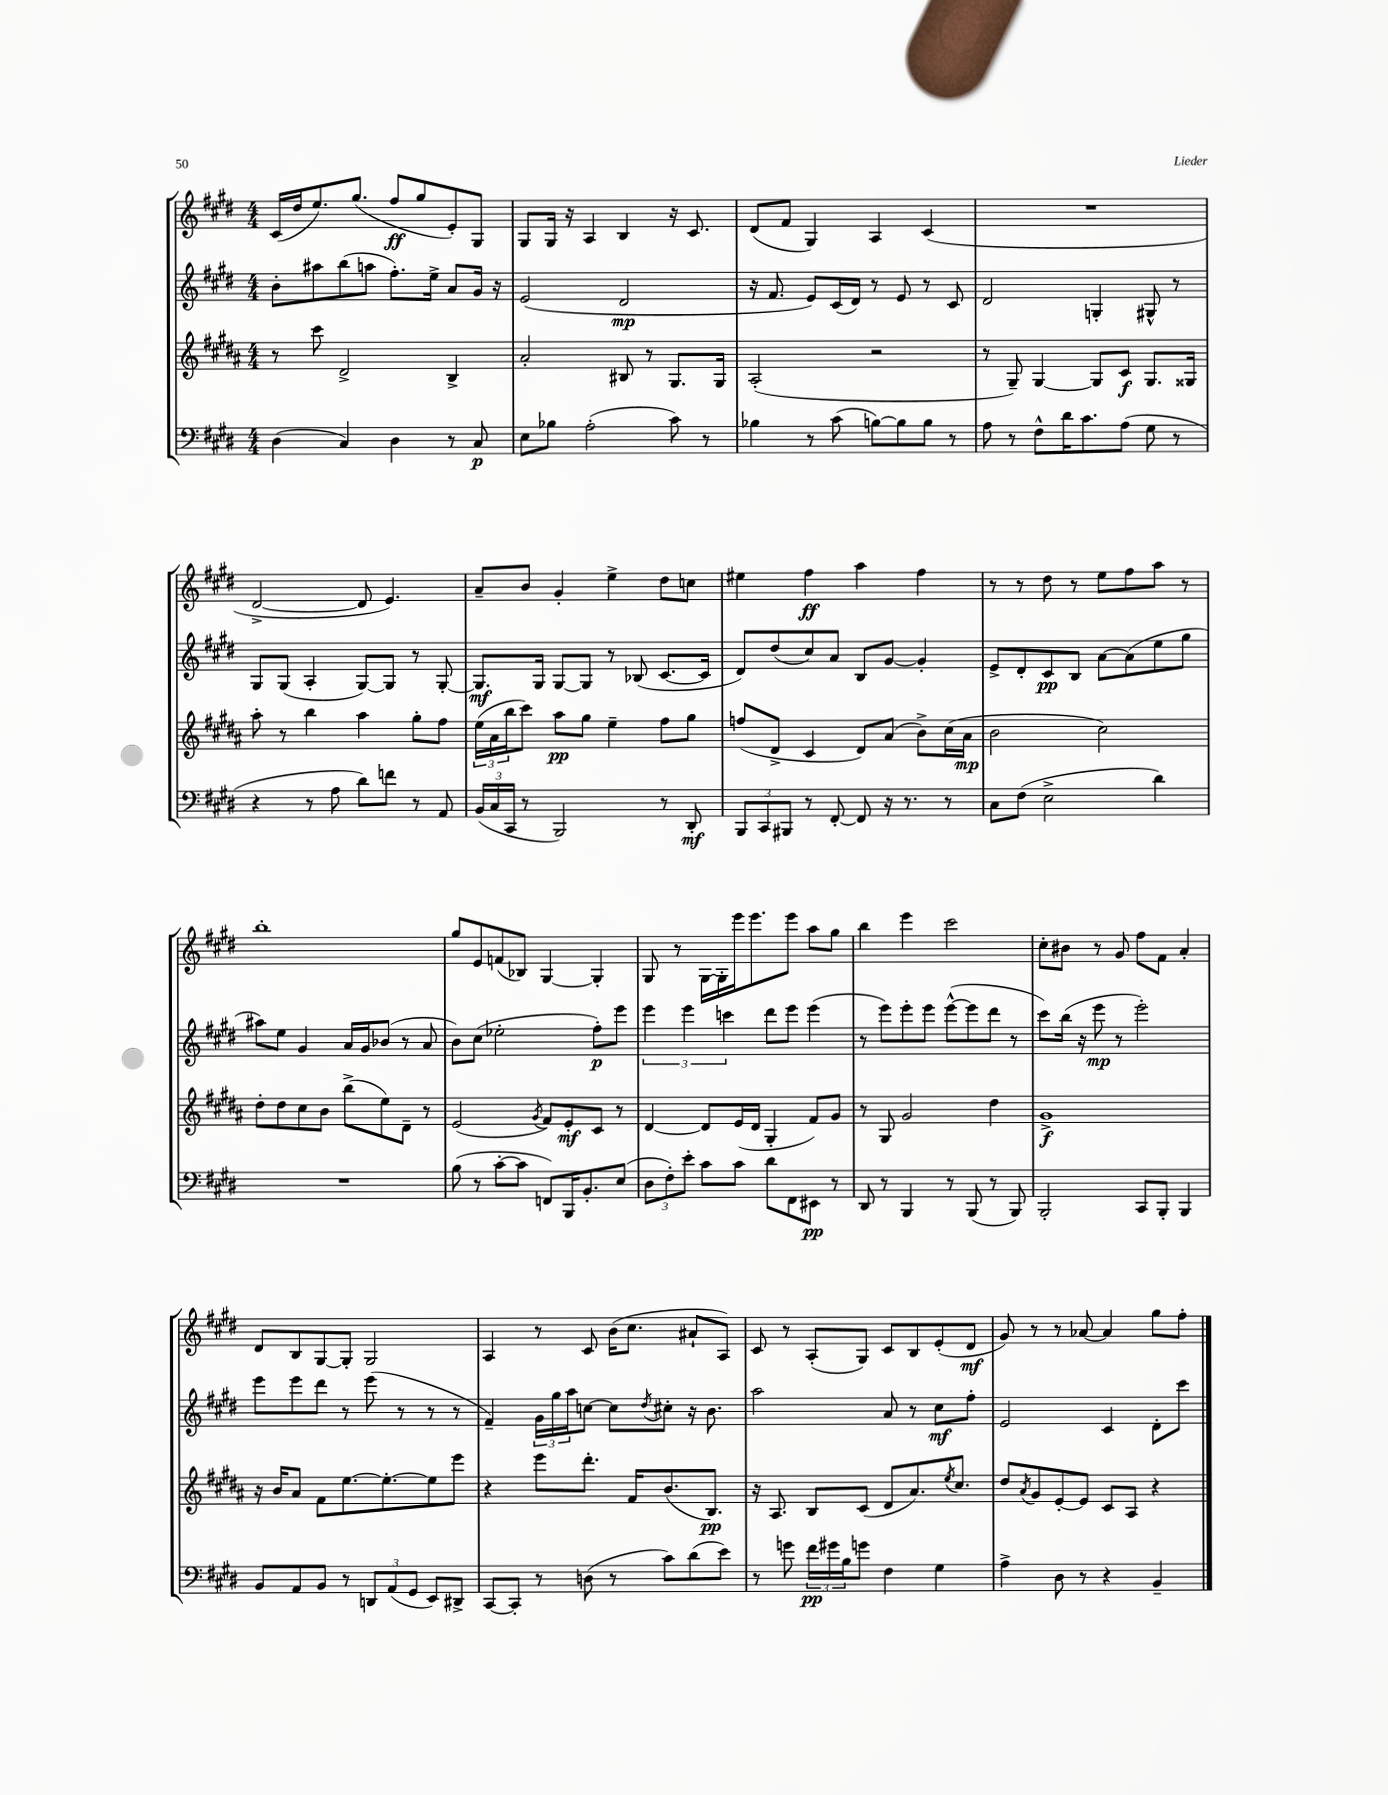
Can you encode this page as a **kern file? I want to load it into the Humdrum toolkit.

**kern	**kern	**kern	**kern
*staff4	*staff3	*staff2	*staff1
*clefF4	*clefG2	*clefG2	*clefG2
*k[f#c#g#d#]	*k[f#c#g#d#a#]	*k[f#c#g#d#]	*k[f#c#g#d#]
*M4/4	*M4/4	*M4/4	*M4/4
(4D#	8r	8b'	(16c#
.	.	.	16dd#
.	8ccc#	8aa#	8.ee)
4C#)	2d#^	(8bb	.
.	.	.	(8.gg#
.	.	8aa	.
4D#	.	8.ff#')	8ff#
.	.	.	8gg#
.	.	16ee^	.
8r	4B^	8a	8e')
8C#	.	16g#	8G#
.	.	16r	.
=	=	=	=
8E	2a#'	(2e	8G#
8B-	.	.	16G#
.	.	.	16r
(2A'	.	.	4A
.	8B#	2d#	4B
.	8r	.	.
8c#)	8.G#	.	16r
.	.	.	8.c#
8r	.	.	.
.	16G#	.	.
=	=	=	=
4B-	(2A#'	16r	(8d#
.	.	8.f#	.
.	.	.	8f#
8r	.	8e)	4G#)
(8c#	.	(16c#	.
.	.	16d#)	.
[8B)	2r	8r	4A
8B]	.	8e	.
8B	.	8r	(4c#
8r	.	8c#	.
=	=	=	=
8A	8r	2d#	1r
8r	8G#~)	.	.
8F#^^	[4G#	.	.
16d#	.	.	.
8.c#	.	.	.
.	8G#]	4G'	.
(8A	8c#	.	.
8G#	8.G#	8G#^^	.
8r	.	8r	.
.	16G##	.	.
=	=	=	=
4r	8aa#'	8G#	[2d#^
.	8r	(8G#	.
8r	4bb	4A'	.
8A	.	.	.
8d#)	4aa#	[8G#)	8d#]
8f	.	8G#]	4.e)
8r	8gg#'	8r	.
8AA	8ff#	[8G#'	.
=	=	=	=
(24BB	(24ee	8.G#]	8a~
24C#	24a#	.	.
24CC#	24bb	.	.
8r	8ccc#)	.	8b
.	.	16G#	.
2BBB)	8aa#	[8G#	4g#'
.	8gg#	8G#]	.
.	4ee~	8r	4ee^
.	.	(8B-	.
8r	8ff#	[8.c#	8dd#
8DD#'	8gg#	.	8cc
.	.	16c#]	.
=	=	=	=
12BBB	(8ff	8d#)	4ee#
12CC#	.	.	.
.	8d#^	(8dd#	.
12BBB#	.	.	.
8r	4c#	8cc#)	4ff#
[8FF#'	.	8a	.
8FF#]	8d#)	8B	4aa
16r	(8a#	[8g#	.
8.r	.	.	.
.	8b^)	4g#']	4ff#
8r	(16cc#	.	.
.	16a#	.	.
=	=	=	=
8C#	2b	8e^	8r
(8F#	.	8d#'	8r
2E^	.	8c#	8dd#
.	.	8B	8r
.	2cc#)	[8a	8ee
.	.	(8a]	8ff#
4d#)	.	8ee	8aa
.	.	8gg#	8r
=	=	=	=
1r	8dd#'	8aa#)	1bb'
.	8dd#	8ee	.
.	8cc#	4g#	.
.	8b	.	.
.	(8bb^	16a	.
.	.	16g#	.
.	8ee)	(8b-	.
.	8d#~	8r	.
.	8r	8a	.
=	=	=	=
(8B	(2e	8b)	8gg#
8r	.	(8cc#	8e
[8c#'	.	2ee-'	(8f
8c#]	.	.	8B-)
.	8qg#	.	.
8FF)	8f#)	.	[4G#
16BBB	8e'	.	.
8.BB'	.	.	.
.	8c#	8ff#')	4G#']
(8E	8r	8eee	.
=	=	=	=
12D#	[4d#	6eee	8G#
12F#')	.	.	.
.	.	.	8r
12e'	.	6eee	.
8c#	8d#]	.	[16G#
.	.	.	16G#']
.	.	6ccc	.
8c#	(16e	.	16eee
.	16d#	.	8.eee
8d#	4G#'	8ddd#	.
8FF#	.	8eee	8eee
8EE#	8f#)	(4eee	8aa
8r	8g#	.	8gg#
=	=	=	=
8DD#	8r	8r	4bb
8r	8G#	8eee)	.
4BBB	2g#	8eee'	4eee
.	.	8eee	.
8r	.	([8eee^^	2ccc#
(8BBB	.	8eee]	.
8r	4dd#	8ddd#	.
8BBB)	.	8r	.
=	=	=	=
2BBB'	1g#^	8ccc#)	8cc#'
.	.	(16bb	8b#
.	.	16r	.
.	.	8eee	8r
.	.	8r	8g#
8CC#	.	2eee')	8ff#
8BBB'	.	.	8f#
4BBB	.	.	4a'
=	=	=	=
8BB	16r	8eee	8d#
.	16b	.	.
8AA	8a#	8eee	8B
8BB	8f#	8ddd#	[8G#
8r	[8.ee	8r	8G#']
12DD	.	(8eee	2G#
.	8.ee'_	.	.
(12AA	.	.	.
.	.	8r	.
12GG#	.	.	.
8EE)	8ee]	8r	.
8DD#^	8eee	8r	.
=	=	=	=
[8CC#	4r	4f#~)	4A
8CC#']	.	.	.
8r	8eee	24g#	8r
.	.	24gg#	.
.	.	24aa	.
(8D	8.ddd#'	[8cc	8c#
8r	.	8cc]	(16b
.	16f#	.	8.cc#
.	.	8qdd#	.
8c#)	(8.b	8cc#'	.
(8d#	.	16r	8a#`
.	8.B)	8.b	.
8e)	.	.	8A)
=	=	=	=
8r	16r	2aa	8c#
.	8.A#	.	.
8g	.	.	8r
24f#	8B	.	(8A'
24g#	.	.	.
24B	.	.	.
8g	(8c#	.	8G#)
4F#	8d#	8a	8c#
.	8.a#)	8r	8B
4G#	.	8cc#	(8e'
.	8qee	.	.
.	8.cc#	.	.
.	.	8ff#'	8d#
=	=	=	=
4A^	8dd#	2e	8g#)
.	8qa#	.	.
.	8g#	.	8r
8D#	[8e'	.	8r
8r	8e]	.	[8a-
4r	8c#	4c#	4a-]
.	8A#	.	.
4BB~	4r	8d#'	8gg#
.	.	8ccc#	8ff#'
==	==	==	==
*-	*-	*-	*-
